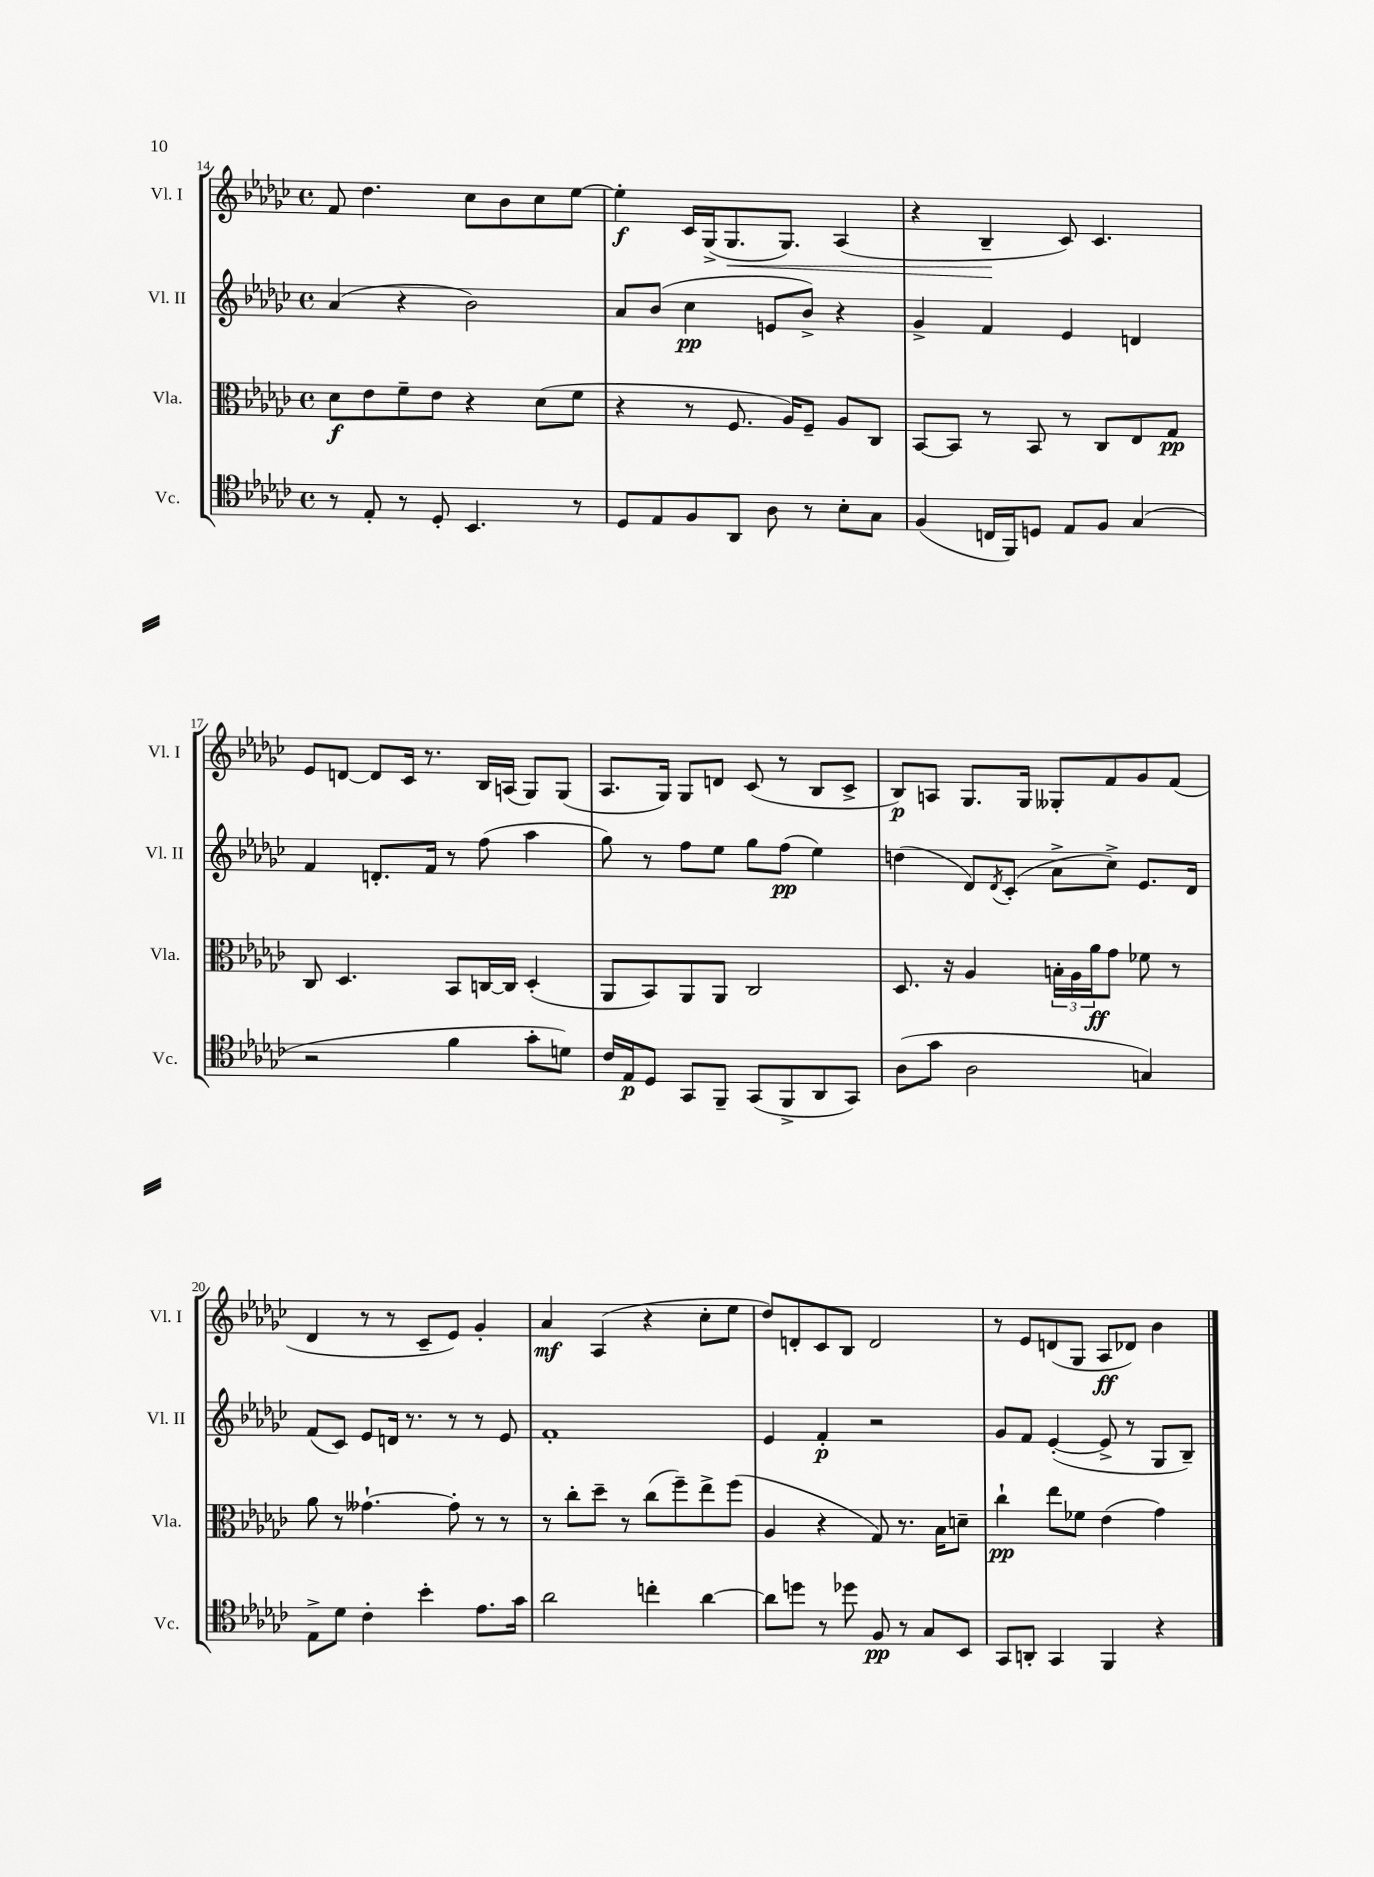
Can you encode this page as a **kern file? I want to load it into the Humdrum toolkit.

**kern	**kern	**kern	**kern
*staff4	*staff3	*staff2	*staff1
*clefC4	*clefC3	*clefG2	*clefG2
*k[b-e-a-d-g-c-]	*k[b-e-a-d-g-c-]	*k[b-e-a-d-g-c-]	*k[b-e-a-d-g-c-]
*M4/4	*M4/4	*M4/4	*M4/4
*met(c)	*met(c)	*met(c)	*met(c)
8r	8d-	(4a-	8f
8E-'	8e-	.	4.dd-
8r	8f~	4r	.
8D-'	8e-	.	.
4.BB-	4r	2b-)	8cc-
.	.	.	8b-
.	(8d-	.	8cc-
8r	8f	.	[8ee-
=	=	=	=
8D-	4r	8a-	4ee-']
8E-	.	(8b-	.
8F	8r	4cc-	16c-
.	.	.	(16G-^
8AA-	8.F	.	8.G-
8A-	.	8e	.
.	16A-)	.	8.G-)
8r	8F~	8b-^)	.
8B-'	8A-	4r	(4A-
8G-	8C-	.	.
=	=	=	=
(4F	[8BB-	4g-^	4r
.	8BB-]	.	.
16C	8r	4f	4B-~
16FF)	.	.	.
8D	8BB-	.	.
8E-	8r	4e-	8c-)
8F	8C-	.	4.c-
(4G-	8E-	4d	.
.	8G-	.	.
=	=	=	=
2r	8C-	4f	8e-
.	4.D-	.	[8d
.	.	8.d'	8d]
.	.	.	16c-
.	.	16f	8.r
4f	8BB-	8r	.
.	[16C	(8ff	16B-
.	16C]	.	(16A
8g-'	(4D-'	4aa-	8G-)
8d)	.	.	(8G-
=	=	=	=
16c-	8AA-	8gg-)	8.A-
16E-	.	.	.
8D-	8BB-)	8r	.
.	.	.	16G-)
8GG-	8AA-	8ff	8G-
8FF~	8AA-	8ee-	8d
(8GG-	2C-	8gg-	(8c-
8FF^	.	(8ff	8r
8AA-	.	4ee-)	8B-
8GG-)	.	.	8c-^
=	=	=	=
(8A-	8.D-	(4dd	8B-)
8g-	.	.	8A
.	16r	.	.
2A-	4A-	8d-)	8.G-
.	.	8qd-	.
.	.	(8c-'	.
.	.	.	16G-
.	24B'	8a-^	8G--'
.	24A-	.	.
.	24a-	.	.
.	8g-	8cc-^)	8f
4G)	8f-	8.e-	8g-
.	8r	.	(8f
.	.	16d-	.
=	=	=	=
8E-^	8a-	(8f	4d-
8d-	8r	8c-)	.
4c-'	[4.g--`	8e-	8r
.	.	16d	8r
.	.	8.r	.
4b-'	.	.	8c-~
.	8g--']	8r	8e-)
8.e-	8r	8r	4g-'
.	8r	8e-	.
16g-	.	.	.
=	=	=	=
2a-	8r	1f'	4a-
.	8cc-'	.	.
.	8dd-~	.	(4A-
.	8r	.	.
4cc'	(8cc-	.	4r
.	8ff~)	.	.
[4a-	8ee-^	.	8cc-'
.	(8ff	.	8ee-
=	=	=	=
8a-]	4A-	4e-	8dd-)
8dd	.	.	8d'
8r	4r	4f'	8c-
8dd-	.	.	8B-
8F	8G-)	2r	2d
8r	8.r	.	.
8G-	.	.	.
.	16B-	.	.
8BB-	8d~	.	.
=	=	=	=
8GG-	4cc-`	8g-	8r
8AA'	.	8f	8e-
4GG-	8ee-	([4e-'	(8d
.	8f-	.	8G-
4FF	(4e-	8e-^]	8A-
.	.	8r	8d-)
4r	4g-)	8G-	4b-
.	.	8B-~)	.
==	==	==	==
*-	*-	*-	*-
